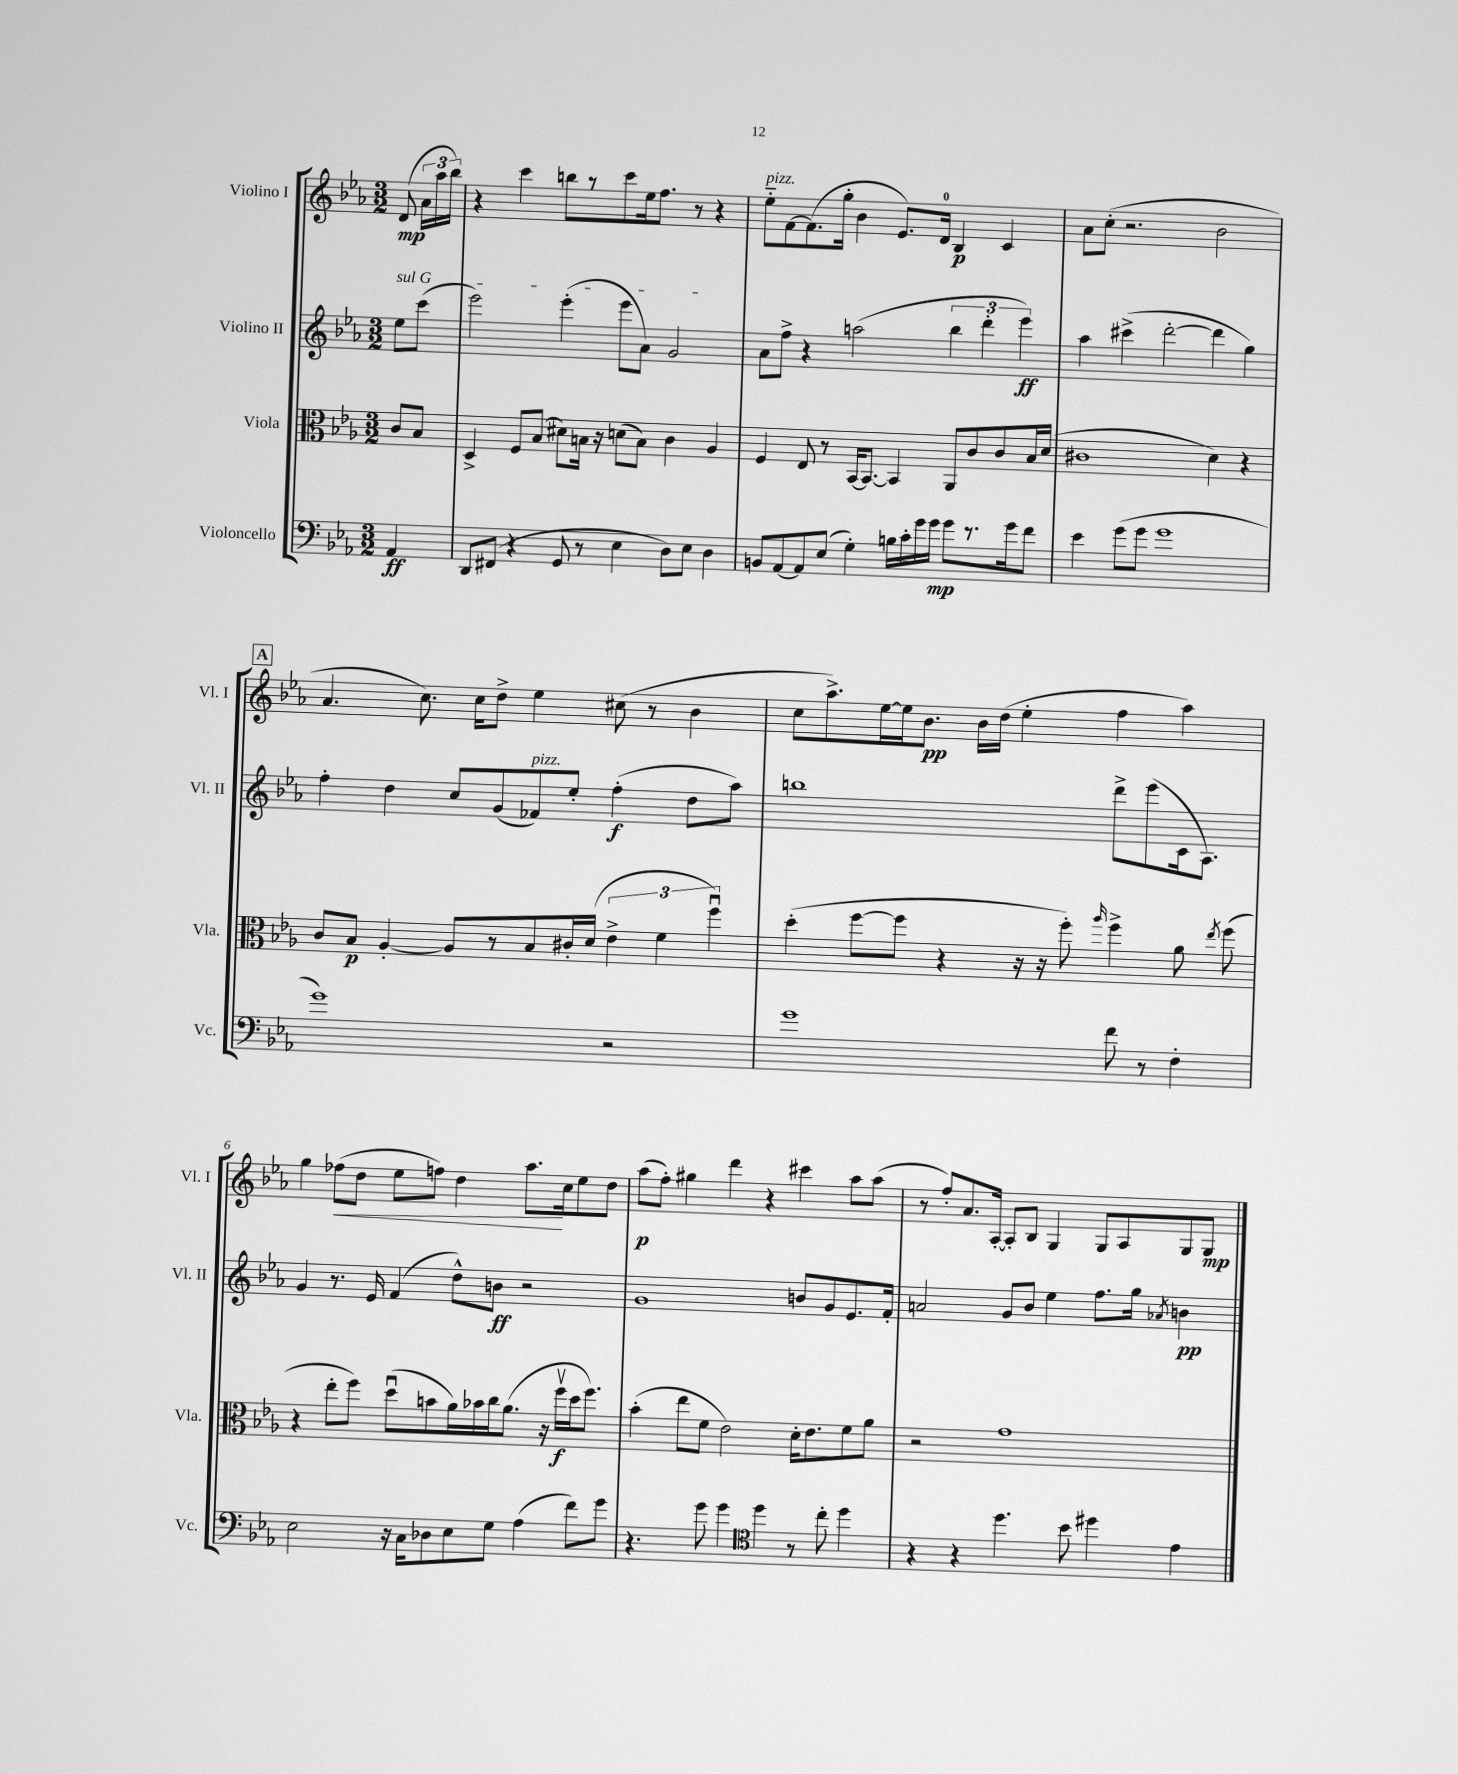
<<
\new StaffGroup <<
\new Staff = "s0" \with { instrumentName = "Violino I" shortInstrumentName = "Vl. I" } {
    \clef treble \key ees \major \numericTimeSignature \time 3/2 \partial 4
    \autoBeamOff d'8\mp( \tuplet 3/2 { aes'16[ aes''16 bes''16]) } |
    r4 c'''4 b''8[ r8 c'''8 ees''16 f''8.] r8 r4 |
    ees''8[-_^\markup { \italic "pizz." } f'8~ f'8.( g''16]-. bes'4 ees'8.[) d'16]-0 bes4\p c'4 |
    aes'8[ c''8]-.( r2. bes'2 |
    \mark \markup { \box "A" } aes'4. c''8.) c''16[ d''8]-> ees''4 cis''8( r8 bes'4 |
    c''8[ aes''8.->) ees''16~ ees''16 bes'8.]\pp bes'16[ d''16]( ees''4-. f''4 aes''4) |
    g''4 fes''8[\<( d''8] ees''8[ f''8]) d''4 aes''8.[\! c''16 ees''8 d''8] |
    aes''8[\p( f''8]-.) gis''4 d'''4 r4 cis'''4 aes''8[ aes''8]( |
    r8 f''8[-.) aes'8. aes16]~-. aes8[-. bes8] g4 g8[ aes8 g8 g8]\mp \bar "|." |
}
\new Staff = "s1" \with { instrumentName = "Violino II" shortInstrumentName = "Vl. II" } {
    \clef treble \key ees \major \numericTimeSignature \time 3/2 \partial 4
    \autoBeamOff \once \override TextSpanner.bound-details.left.text = \markup { \italic "sul G" } ees''8[\startTextSpan c'''8]( |
    ees'''2) ees'''4-.( ees'''8[ aes'8]) g'2\stopTextSpan |
    aes'8[ f''8]-> r4 a''2( \tuplet 3/2 { bes''4 d'''4-. ees'''4\ff) } |
    aes''4 cis'''4->( d'''2~-. d'''4 g''4) |
    \mark \markup { \box "A" } f''4-. d''4 c''8[ g'8( fes'8^\markup { \italic "pizz." }) ees''8]-. f''4-.\f( d''8[ aes''8]) |
    b''1 d'''8[-> ees'''8( c'16 aes8.]) |
    g'4 r8. ees'16 f'4( d''8[-^) b'8]\ff r2 |
    g'1 b'8[ g'8 ees'8. f'16]-. |
    a'2 g'8[ bes'8] ees''4 f''8.[ g''16] \acciaccatura { aes'8 } b'4\pp \bar "|." |
}
\new Staff = "s2" \with { instrumentName = "Viola" shortInstrumentName = "Vla." } {
    \clef alto \key ees \major \numericTimeSignature \time 3/2 \partial 4
    \autoBeamOff c'8[ bes8] |
    d4-> f8[ bes8]( dis'8[) b16] r16 d'8[( b8]) c'4 aes4 |
    f4 ees8 r8 bes,16[~ bes,8.]~ bes,4 aes,8[ c'8 c'8 bes16 d'16]( |
    cis'1 d'4) r4 |
    \mark \markup { \box "A" } c'8[ bes8]\p aes4~-. aes8[ r8 bes8 cis'16-. d'16]( \tuplet 3/2 { ees'4-> f'4 f''4\downbow) } |
    d''4-.( f''8[~ f''8] r4 r16 r16 f''8-.) \grace { aes''16 } f''4-> aes'8 \acciaccatura { ees''8 } f''8( |
    r4 ees''8[-. f''8]) d''8[\downbow( b'8 aes'16) bes'16 c''16 aes'8.]( r16 f''16[\upbow\f d''16 f''8.]) |
    bes'4-.( ees''8[ f'8] ees'2) d'16[-. ees'8. f'8 aes'8] |
    r2 g'1 \bar "|." |
}
\new Staff = "s3" \with { instrumentName = "Violoncello" shortInstrumentName = "Vc." } {
    \clef bass \key ees \major \numericTimeSignature \time 3/2 \partial 4
    \autoBeamOff aes,4\ff |
    d,8[ fis,8]( r4 g,8 r8 ees4 d8[) ees8] d4 |
    b,8[ aes,8~ aes,8 ees8]( g4-.) b16[ c'16-. g'16 g'16]\mp g'8[ r8. g'16 f'8] |
    ees'4 g'8[( g'8] g'1 |
    \mark \markup { \box "A" } g'1) r2 |
    g'1 f'8 r8 f4-. |
    ees2 r16 c16[ des8 ees8 g8] aes4( f'8[) g'8] |
    r4. g'8 g'4 \clef tenor d''4 r8 c''8-. d''4 |
    r4 r4 d''4. bes'8 dis''4 ees'4 \bar "|." |
}
>>
>>
